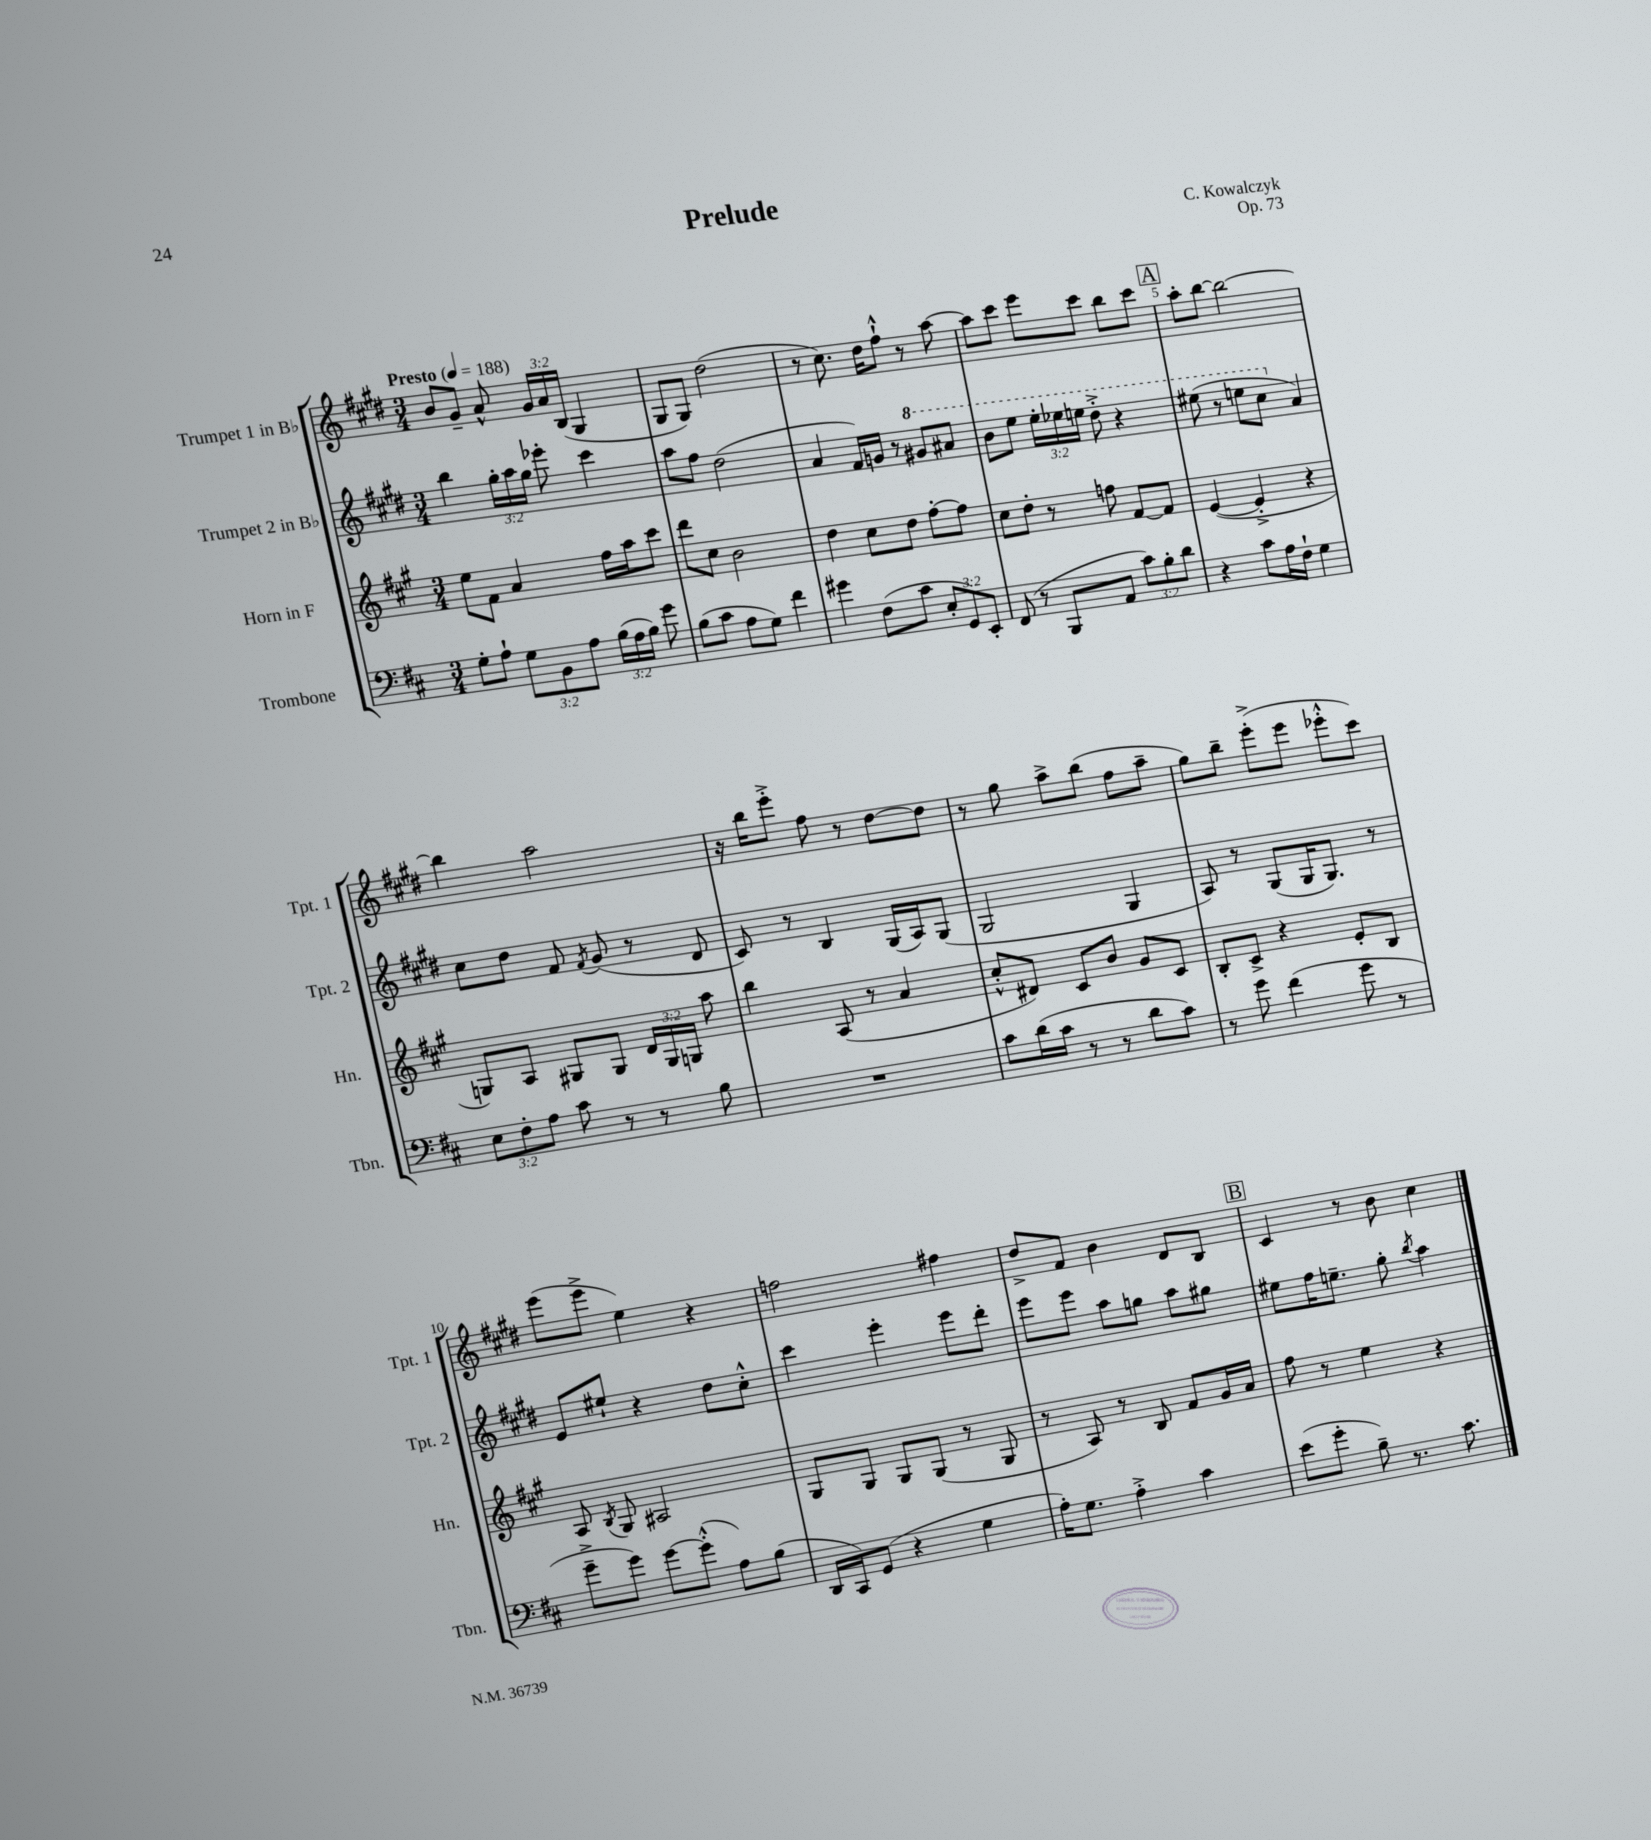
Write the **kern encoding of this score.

**kern	**kern	**kern	**kern
*part4	*part3	*part2	*part1
*staff4	*staff3	*staff2	*staff1
*I"Trombone	*I"Horn in F	*I"Trumpet 2 in B♭	*I"Trumpet 1 in B♭
*I'Tbn.	*I'Hn.	*I'Tpt. 2	*I'Tpt. 1
*clefF4	*clefG2	*clefG2	*clefG2
*k[f#c#]	*k[f#c#g#]	*k[f#c#g#d#]	*k[f#c#g#d#]
*M3/4	*M3/4	*M3/4	*M3/4
*MM188	*MM188	*MM188	*MM188
=1	=1	=1	=1
!	!	!	!LO:TX:a:B:t=Presto
8G'\L	8ee\L	4bb\	8b/L
8A`\J	8f#\J	.	8g#~/J
12G\L	4a/	24gg#'\LL	8a^^/
.	.	24aa\	.
12BB\	.	24gg#\JJ	.
.	.	8eee-X'\	24g#/LL
12A\J	.	.	24a/
.	.	.	(24B/JJ
(24B\LL	16ff#\LL	4ccc#\	4G#/
24A\	.	.	.
.	16aa\J	.	.
24B\JJ)	.	.	.
8g\	8ccc#\J	.	.
=2	=2	=2	=2
(8B\L	8ddd\L	8aa\L	8G#/L
8c#\J	8cc#\J	8ff#\J	8G#/J)
8A\L	2b\	(2dd#\	(2dd#\
8G\J)	.	.	.
4f#\	.	.	.
=3	=3	=3	=3
4g#X\	4dd\	4a/	8r
.	.	.	8.cc#\)
(8F#\L	8cc#\L	16f#/LL)	.
.	.	16gn/JJ	16dd#\KL
8c#\J	8dd\J	8r	8ff#`^^\J
*	*	*8va	*
12E'/L	[8ff#'\L	8gg#X/L	8r
12GG/)	.	.	.
.	8ff#\J]	8aa#X/J	[8aa\
12EE'/J	.	.	.
=4	=4	=4	=4
(8FF#/	8cc#\L	8bb\L	8aa\L]
8r	8dd'\J	8eee\J	8ccc#\J
8BBB/L	8r	24eee'\LL	8eee\L
.	.	24eee-X\	.
.	.	24eeen\JJ	.
8AA/J	8ffn\	8ddd#'^\	8ccc#\J
12c#\L)	[8f#/L	4r	8bb\L
12B'\	.	.	.
.	8f#/J]	.	8ccc#\J
12d\J	.	.	.
!!LO:REH:place=s1:t=A
=5	=5	=5	=5
4r	([4e/	(8eee#X\	8aa'\L
.	.	8r	[8bb\J
8c#\L	4e'^/]	8eeen\L	2bb\_
16A\L	.	8ccc#\J	.
16F#`\JJ	.	.	.
*	*	*X8va	*
4G\	4r	4a/)	.
!!LO:LB:g=z
=6	=6	=6	=6
12E\L	8Gn/L)	8cc#\L	4bb\]
12F#'\	.	.	.
.	8A/J	8dd#\J	.
12A\J	.	.	.
8c#\	8G#X/L	8f#/	2aa\
.	.	8qf#/	.
8r	8G#/J	(8g#/	.
8r	24d/LL	8r	.
.	24G#/	.	.
.	24Gn/JJ	.	.
8B\	8aa\	8d#/	.
=7	=7	=7	=7
2.r	4bb\	8c#/)	16r
.	.	.	16bb\KL
.	.	8r	8eee'^\J
.	(8A/	4B/	8ff#\
.	8r	.	8r
.	4a/	(16G#/LL	[8dd#\L
.	.	16A/J)	.
.	.	(8G#/J	8dd#\J]
=8	=8	=8	=8
8c#\L	8cc#'^^/L	2G#/	8r
(16d\L	8d#X/J)	.	8gg#\
16c#\JJ	.	.	.
8r	8c#/L	.	8aa^\L
8r	8b/J	.	(8bb\J
8d\L	8g#/L	4G#/	8ff#\L
8c#\J)	8c#/J	.	8aa~\J
=9	=9	=9	=9
8r	8B'/L	8A/)	8gg#\L)
8g\	8c#^/J	8r	8bb~\J
(4f#\	4r	(8G#/L	(8eee'^\L
.	.	16G#/K	8eee\J
.	.	8.G#/J)	.
8g\	8e'/L	.	8eee-X'^^\L
8r	8B/J	8r	8ccc#\J)
!!LO:LB:g=z
=10	=10	=10	=10
8g~^\L	8A/	8e/L	(8eee\L
.	8qB/	.	.
8g\J)	8G#/	8ee#X`/J	8eee^\J
[8g\L	2A#X/	4r	4ee\)
(8g'^^\J]	.	.	.
8A\L)	.	8dd#\L	4r
(8B\J	.	8cc#'^^\J	.
=11	=11	=11	=11
16DD/LL	8G#/L	4ccc#\	2ffn\
16CC#/J)	.	.	.
(8GG/J	8G#/J	.	.
4r	8G#/L	4eee'\	.
.	(8G#/J	.	.
4G\	8r	8eee\L	4ff#X\
.	8G#/	8ddd#'\J	.
=12	=12	=12	=12
16A'\KL)	8r	8eee\L	8dd#^/L
8.G\J	.	.	.
.	8A/)	8eee\J	8f#/J
4A'^\	8r	8aa\L	4b\
.	8B/	8ggn\J	.
4c#\	8f#/L	8aa\L	8d#/L
.	16g#/L	8gg#X\J	8B/J
.	16a/JJ	.	.
!!LO:REH:place=s1:t=B
=13	=13	=13	=13
(8e\L	8ff#\	8ee#X\L	4c#/
8g'\J	8r	16ff#\K	.
.	.	8.een~\J	.
8B~\)	4ee\	.	8r
8.r	.	8gg#'\	8b\
.	.	8qbb/	.
.	4r	4aa\	4cc#\
8.c#\	.	.	.
==	==	==	==
*-	*-	*-	*-
